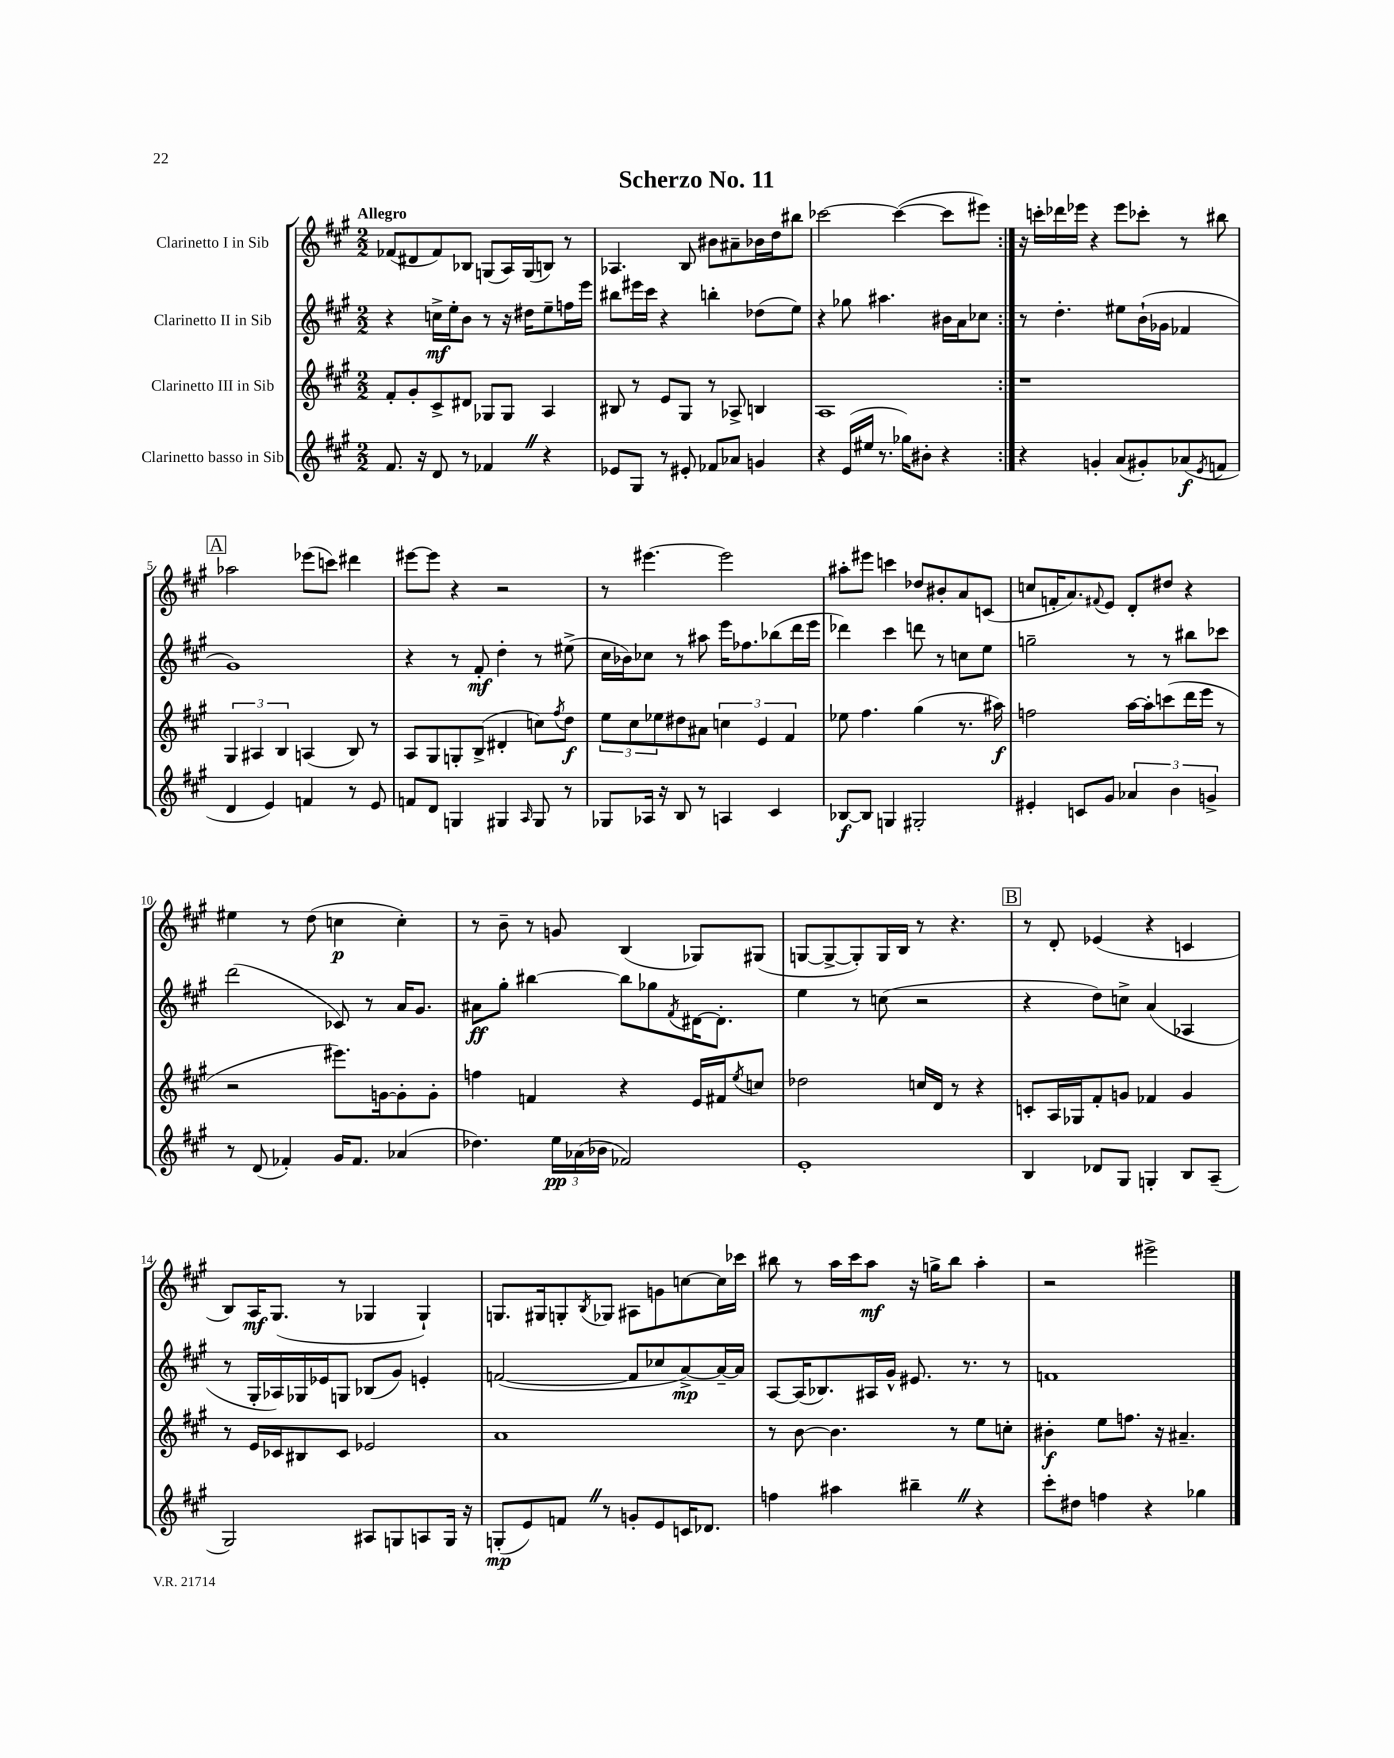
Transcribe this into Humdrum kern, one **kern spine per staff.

**kern	**dynam	**kern	**dynam	**kern	**dynam	**kern	**dynam
*part4	*part4	*part3	*part3	*part2	*part2	*part1	*part1
*staff4	*staff4	*staff3	*staff3	*staff2	*staff2	*staff1	*staff1
*I"Clarinetto basso in Sib	*	*I"Clarinetto III in Sib	*	*I"Clarinetto II in Sib	*	*I"Clarinetto I in Sib	*
*clefG2	*	*clefG2	*	*clefG2	*	*clefG2	*
*k[f#c#g#]	*	*k[f#c#g#]	*	*k[f#c#g#]	*	*k[f#c#g#]	*
*M2/2	*	*M2/2	*	*M2/2	*	*M2/2	*
=1	=1	=1	=1	=1	=1	=1	=1
!	!	!	!	!	!	!LO:TX:a:B:t=Allegro	!
8.f#/	.	8f#'/L	.	4r	.	(8f-X/L	.
.	.	8g#'/	.	.	.	8d#X/	.
16r	.	.	.	.	.	.	.
8d/	.	8c#^/	.	16ccn^\LL	mf	8f-/)	.
.	.	.	.	16ee'\J	.	.	.
8r	.	8d#X/J	.	8b\J	.	8B-X/J	.
4f-XZ/	.	8G-X/L	.	8r	.	(8Gn/L	.
.	.	8G-/J	.	16r	.	16A/L)	.
.	.	.	.	16dd#X\KL	.	(16G/J	.
4r	.	4A/	.	8ee~\	.	8Bn/J)	.
.	.	.	.	16ffn\L	.	8r	.
.	.	.	.	16eee\JJ	.	.	.
=2	=2	=2	=2	=2	=2	=2	=2
8e-X/L	.	8B#X/	.	8bb#X\L	.	4.A-X/	.
8G#/J	.	8r	.	16eee#X\L	.	.	.
.	.	.	.	16ccc#\JJ	.	.	.
8r	.	8e/L	.	4r	.	.	.
8e#X'/	.	8G#/J	.	.	.	8B/	.
8f-X/L	.	8r	.	4bbn'\	.	8b#X\L	.
8a-X/J	.	8A-X^/	.	.	.	8a#X~\	.
4gn/	.	4Bn/	.	(8dd-X\L	.	16b-X\L	.
.	.	.	.	.	.	16dd\J	.
.	.	.	.	8ee\J)	.	8bb#X\J	.
=3	=3	=3	=3	=3	=3	=3	=3
4r	.	1A	.	4r	.	[2ccc-X\	.
(16e/LL	.	.	.	8gg-X\	.	.	.
16ee#X/JJ	.	.	.	.	.	.	.
8.r	.	.	.	4.aa#X\	.	.	.
.	.	.	.	.	.	(4ccc-\_	.
16gg-X\KL)	.	.	.	.	.	.	.
8b#X'\J	.	.	.	.	.	.	.
4r	.	.	.	16b#X\LL	.	8ccc-\L]	.
.	.	.	.	16a\J	.	.	.
.	.	.	.	8cc-X\J	.	8eee#X\J)	.
=4:|!	=4:|!	=4:|!	=4:|!	=4:|!	=4:|!	=4:|!	=4:|!
4r	.	1r	.	8r	.	16r	.
.	.	.	.	.	.	16cccn'\LL	.
.	.	.	.	4.dd'\	.	16ddd-X\	.
.	.	.	.	.	.	16eee-X\JJ	.
4gn'/	.	.	.	.	.	4r	.
(8a/L	.	.	.	8ee#X\L	.	8eee-\L	.
8g#X'/)	.	.	.	(16b`\L	.	8ccc-X'\J	.
.	.	.	.	16g-X\JJ	.	.	.
(8a-X/	f	.	.	4f-X/	.	8r	.
8qe/	.	.	.	.	.	.	.
8fn/J	.	.	.	.	.	8bb#X\	.
!!LO:LB:g=z
!!LO:REH:place=s1:t=A
=5	=5	=5	=5	=5	=5	=5	=5
4d/	.	6G#/	.	1g#)	.	2aa-X\	.
.	.	6A#X/	.	.	.	.	.
4e/)	.	.	.	.	.	.	.
.	.	6B/	.	.	.	.	.
4fn/	.	(4An/	.	.	.	(8eee-X\L	.
.	.	.	.	.	.	8cccn\J)	.
8r	.	8B/)	.	.	.	4ddd#X\	.
8e/	.	8r	.	.	.	.	.
=6	=6	=6	=6	=6	=6	=6	=6
8fn/L	.	8A/L	.	4r	.	[8eee#X\L	.
8d/J	.	8G#/	.	.	.	8eee#\J]	.
4Gn/	.	8Gn'/	.	8r	.	4r	.
.	.	(8B^/J	.	8f#'/	mf	.	.
4G#X/	.	4d#X'/	.	4dd'\	.	2r	.
16qqA/	.	.	.	.	.	.	.
8G#/	.	8ccn\L)	.	8r	.	.	.
.	.	8qff#/	.	.	.	.	.
8r	.	8dd\J	f	(8ee#X^\	.	.	.
=7	=7	=7	=7	=7	=7	=7	=7
8G-X/L	.	12ee\L	.	16cc#\LL	.	8r	.
.	.	.	.	16b-X\J)	.	.	.
.	.	12cc#\	.	.	.	.	.
16A-X/Jk	.	.	.	8cc-X\J	.	[4.eee#X\	.
.	.	12ee-X\	.	.	.	.	.
16r	.	.	.	.	.	.	.
8B/	.	8dd#X\	.	8r	.	.	.
8r	.	8a#X\J	.	8aa#X\	.	.	.
4An/	.	6ccn\	.	16eee\KL	.	2eee#\]	.
.	.	.	.	8.ff-X\	.	.	.
.	.	6e/	.	.	.	.	.
4c#/	.	.	.	(8bb-X\	.	.	.
.	.	6f#/	.	.	.	.	.
.	.	.	.	16ddd\L	.	.	.
.	.	.	.	16eee\JJ	.	.	.
=8	=8	=8	=8	=8	=8	=8	=8
[8B-X/L	f	8ee-X\	.	4ddd-X\)	.	8aa#X'\L	.
8B-/J]	.	4.ff#\	.	.	.	8eee#X\J	.
4Gn/	.	.	.	4ccc#\	.	4cccn\	.
2G#X'/	.	(4gg#\	.	8dddn\	.	8dd-X/L	.
.	.	.	.	8r	.	8b#X'/	.
.	.	8.r	.	8ccn\L	.	8a/	.
.	.	.	.	8ee\J	.	(8cn/J	.
.	.	16aa#X\)	f	.	.	.	.
=9	=9	=9	=9	=9	=9	=9	=9
4e#X'/	.	2ffn\	.	2ggn~\	.	8ccn/L	.
.	.	.	.	.	.	16fn'/K	.
.	.	.	.	.	.	8.a/)	.
8cn/L	.	.	.	.	.	.	.
.	.	.	.	.	.	8qqf#X/	.
8g#/J	.	.	.	.	.	8e/J	.
6a-X/	.	[16aa\LL	.	8r	.	8d'/L	.
.	.	16aa'\J]	.	.	.	.	.
.	.	(8cccn\	.	8r	.	8dd#X/J	.
6b\	.	.	.	.	.	.	.
.	.	16ddd\L	.	8bb#X\L	.	4r	.
.	.	16eee\JJ	.	.	.	.	.
6gn^/	.	.	.	.	.	.	.
.	.	8r	.	8ccc-X\J	.	.	.
!!LO:LB:g=z
=10	=10	=10	=10	=10	=10	=10	=10
8r	.	2r	.	(2ddd\	.	4ee#X\	.
(8d/	.	.	.	.	.	.	.
4f-X'/)	.	.	.	.	.	8r	.
.	.	.	.	.	.	(8dd\	.
16g#/KL	.	8.eee#X\L)	.	8c-X/)	.	4ccn\	p
8.f-/J	.	.	.	.	.	.	.
.	.	.	.	8r	.	.	.
.	.	[16gn\k	.	.	.	.	.
(4a-X/	.	8g'\]	.	16a/KL	.	4cc'\)	.
.	.	.	.	8.g#/J	.	.	.
.	.	8g'\J	.	.	.	.	.
=11	=11	=11	=11	=11	=11	=11	=11
4.dd-X\)	.	4ffn\	.	8a#X\L	ff	8r	.
.	.	.	.	8gg#'\J	.	8b~\	.
.	.	4fn/	.	[4bb#X\	.	8r	.
24ee\LL	pp	.	.	.	.	8gn/	.
(24a-X\	.	.	.	.	.	.	.
24b-X\JJ	.	.	.	.	.	.	.
2f-X/)	.	4r	.	8bb#\L]	.	(4B/	.
.	.	.	.	8gg-X\	.	.	.
.	.	.	.	8qf#/	.	.	.
.	.	16e/LL	.	[16d#X\K	.	8G-X/L)	.
.	.	16f#X/J	.	8.d#'\J]	.	.	.
.	.	8qee/	.	.	.	.	.
.	.	8ccn/J	.	.	.	(8G#X/J	.
=12	=12	=12	=12	=12	=12	=12	=12
1e'	.	2dd-X\	.	4ee\	.	[8Gn/L	.
.	.	.	.	.	.	8G^/_	.
.	.	.	.	8r	.	8G'/])	.
.	.	.	.	(8ccn\	.	16G/L	.
.	.	.	.	.	.	16B/JJ	.
.	.	16ccn/LL	.	2r	.	8r	.
.	.	16d/JJ	.	.	.	.	.
.	.	8r	.	.	.	4.r	.
.	.	4r	.	.	.	.	.
!!LO:REH:place=s1:t=B
=13	=13	=13	=13	=13	=13	=13	=13
4B/	.	8cn'/L	.	4r	.	8r	.
.	.	16A/L	.	.	.	8d'/	.
.	.	16G-X/J	.	.	.	.	.
8d-X/L	.	8f#'/	.	8dd\L)	.	(4e-X/	.
8G#/J	.	8gn/J	.	8ccn^\J	.	.	.
4Gn'/	.	4f-X/	.	(4a/	.	4r	.
8B/L	.	4g/	.	4A-X/	.	4cn/	.
(8A~/J	.	.	.	.	.	.	.
!!LO:LB:g=z
=14	=14	=14	=14	=14	=14	=14	=14
2G#/)	.	8r	.	8r	.	8B/L)	.
.	.	16e/LL	.	16G#'/LL	.	16A/K	mf
.	.	16c-X/J	.	16A-X/)	.	(8.G#/J	.
.	.	8B#X/	.	16G-X/	.	.	.
.	.	.	.	16e-X/J	.	.	.
.	.	8c-/J	.	8Gn/J	.	8r	.
8A#X/L	.	2e-X/	.	(8B-X/L	.	4G-X/	.
8Gn/	.	.	.	8g#/J)	.	.	.
8An/	.	.	.	4en'/	.	4G-`/)	.
16G/Jk	.	.	.	.	.	.	.
16r	.	.	.	.	.	.	.
=15	=15	=15	=15	=15	=15	=15	=15
(8Gn'/L	mp	1a	.	([2fn/	.	8.Gn/L	.
8e/)	.	.	.	.	.	.	.
.	.	.	.	.	.	16G#X/k	.
8fnZ/J	.	.	.	.	.	8Gn'/	.
.	.	.	.	.	.	8qB/	.
8r	.	.	.	.	.	8G-X/J	.
8gn'/L	.	.	.	8f/L]	.	8A#X\L	.
8e/	.	.	.	8cc-X/	.	8gn\	.
16cn/K	.	.	.	[8a^/)	mp	[8ccn\	.
8.d-X/J	.	.	.	.	.	.	.
.	.	.	.	16a~/L_	.	16cc\L]	.
.	.	.	.	16a/JJ]	.	16ccc-X\JJ	.
=16	=16	=16	=16	=16	=16	=16	=16
4ffn\	.	8r	.	[8A/L	.	8bb#X\	.
.	.	[8b\	.	(16A/K]	.	8r	.
.	.	.	.	8.B-X/)	.	.	.
4aa#X\	.	4.b\]	.	.	.	16aa\LL	.
.	.	.	.	.	.	16ccc#\J	.
.	.	.	.	16A#X/L	.	8aa\J	mf
.	.	.	.	16g#^^/JJ	.	.	.
4bb#X~Z\	.	.	.	8.e#X/	.	16r	.
.	.	.	.	.	.	16ggn^\KL	.
.	.	8r	.	.	.	8bb#\J	.
.	.	.	.	8.r	.	.	.
4r	.	8ee\L	.	.	.	4aa'\	.
.	.	8ccn'\J	.	8r	.	.	.
=17	=17	=17	=17	=17	=17	=17	=17
8ccc#'\L	.	4b#X'\	f	1fn	.	2r	.
8dd#X\J	.	.	.	.	.	.	.
4ffn\	.	8ee\L	.	.	.	.	.
.	.	8.ffn\J	.	.	.	.	.
4r	.	.	.	.	.	2eee#X^\	.
.	.	16r	.	.	.	.	.
.	.	4.a#X~/	.	.	.	.	.
4gg-X\	.	.	.	.	.	.	.
==	==	==	==	==	==	==	==
*-	*-	*-	*-	*-	*-	*-	*-
